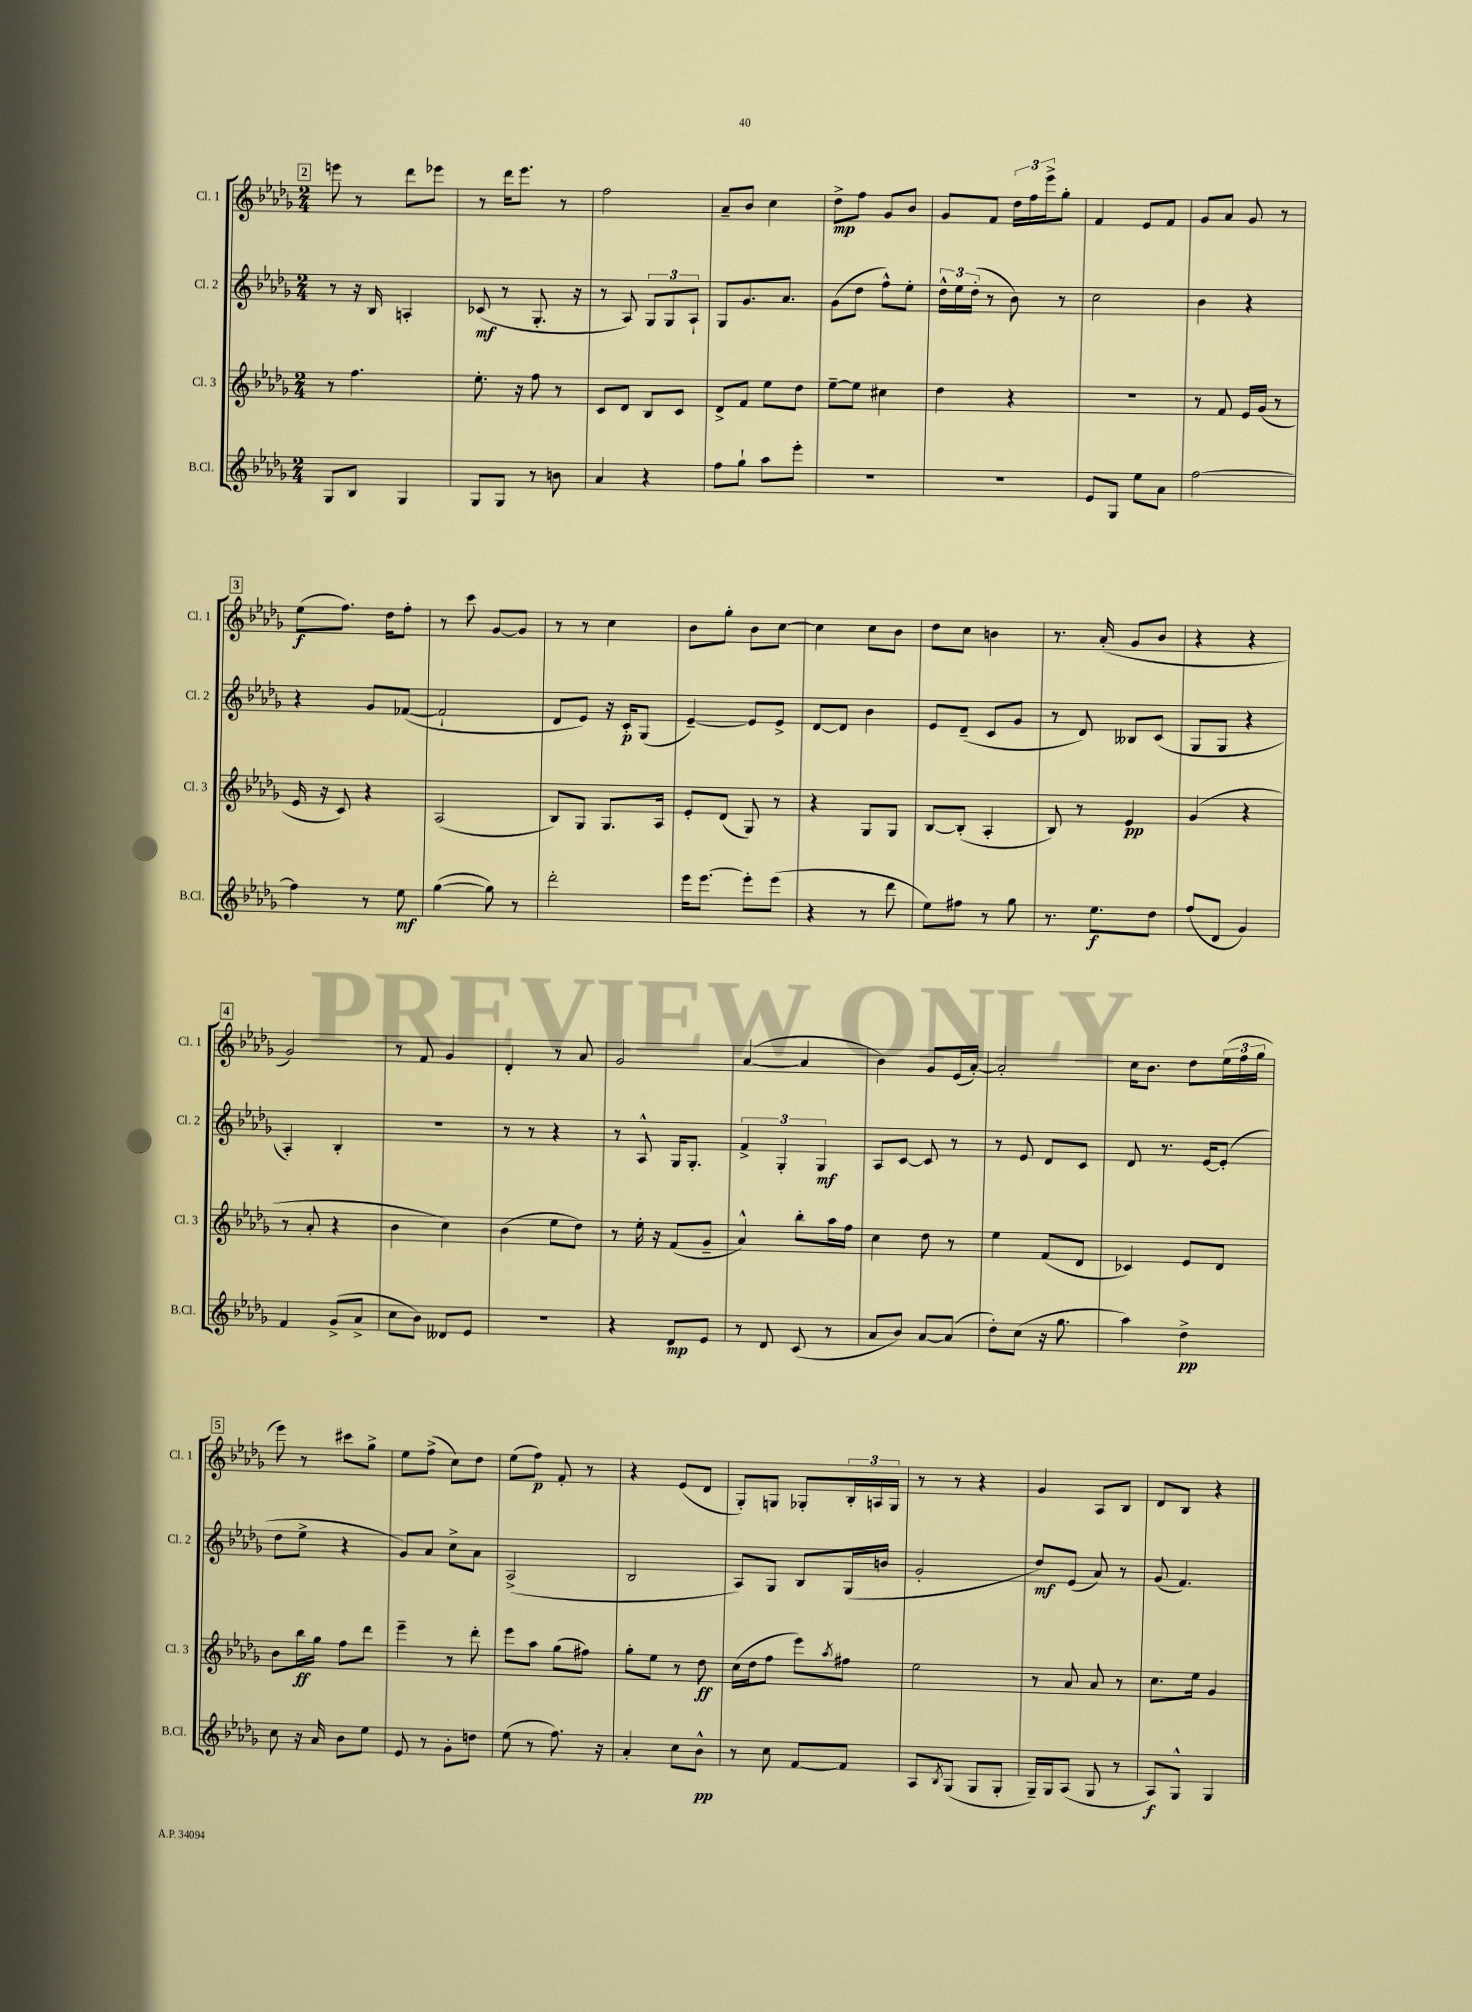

**kern	**dynam	**kern	**dynam	**kern	**dynam	**kern	**dynam
*part4	*part4	*part3	*part3	*part2	*part2	*part1	*part1
*staff4	*staff4	*staff3	*staff3	*staff2	*staff2	*staff1	*staff1
*I"B.Cl.	*	*I"Cl. 3	*	*I"Cl. 2	*	*I"Cl. 1	*
*I'B.Cl.	*	*I'Cl. 3	*	*I'Cl. 2	*	*I'Cl. 1	*
*clefG2	*	*clefG2	*	*clefG2	*	*clefG2	*
*k[b-e-a-d-g-]	*	*k[b-e-a-d-g-]	*	*k[b-e-a-d-g-]	*	*k[b-e-a-d-g-]	*
*M2/4	*	*M2/4	*	*M2/4	*	*M2/4	*
!!LO:REH:place=s1:t=2
=12	=12	=12	=12	=12	=12	=12	=12
8G-/L	.	8r	.	8r	.	8eeen\	.
8B-/J	.	4.ff\	.	16r	.	8r	.
.	.	.	.	16B-/	.	.	.
4G-/	.	.	.	4An'/	.	8ddd-\L	.
.	.	.	.	.	.	8eee-X\J	.
=13	=13	=13	=13	=13	=13	=13	=13
8G-/L	.	8.ee-'\	.	(8c-X/	mf	8r	.
8G-/J	.	.	.	8r	.	16ddd-\KL	.
.	.	16r	.	.	.	8.eee-\J	.
8r	.	8ff\	.	8.G-'/	.	.	.
8bn\	.	8r	.	.	.	8r	.
.	.	.	.	16r	.	.	.
=14	=14	=14	=14	=14	=14	=14	=14
4a-/	.	8c/L	.	8r	.	2ff\	.
.	.	8d-/J	.	8A-/)	.	.	.
4r	.	8B-/L	.	12G-/L	.	.	.
.	.	.	.	12G-/	.	.	.
.	.	8c/J	.	.	.	.	.
.	.	.	.	12A-`/J	.	.	.
=15	=15	=15	=15	=15	=15	=15	=15
8ff\L	.	8d-^/L	.	8G-/L	.	8a-~/L	.
8gg-`\J	.	8f/J	.	8.g-/	.	8b-/J	.
8aa-\L	.	8ee-\L	.	.	.	4cc\	.
.	.	.	.	8.a-/J	.	.	.
8eee-'\J	.	8dd-\J	.	.	.	.	.
=16	=16	=16	=16	=16	=16	=16	=16
2r	.	[8ee-~\L	.	(8g-\L	.	8dd-^\L	mp
.	.	8ee-\J]	.	8dd-\J	.	8ff\J	.
.	.	4cc#X\	.	8ff^^\L)	.	8g-/L	.
.	.	.	.	8ee-'\J	.	8b-/J	.
=17	=17	=17	=17	=17	=17	=17	=17
2r	.	4dd-\	.	24dd-^^\LL	.	8g-/L	.
.	.	.	.	24ee-\	.	.	.
.	.	.	.	(24dd-'\JJ	.	.	.
.	.	.	.	8r	.	8f/J	.
.	.	4r	.	8b-\)	.	24dd-\LL	.
.	.	.	.	.	.	24ff\	.
.	.	.	.	.	.	24eee-^\J	.
.	.	.	.	8r	.	8gg-'\J	.
=18	=18	=18	=18	=18	=18	=18	=18
8e-/L	.	2r	.	2cc\	.	4f/	.
8G-/J	.	.	.	.	.	.	.
8ee-\L	.	.	.	.	.	8e-/L	.
8a-\J	.	.	.	.	.	8f/J	.
=19	=19	=19	=19	=19	=19	=19	=19
[2ff\	.	8r	.	4b-\	.	8g-/L	.
.	.	8f/	.	.	.	8a-/J	.
.	.	16e-/LL	.	4r	.	8g-/	.
.	.	(16g-/JJ	.	.	.	.	.
.	.	8r	.	.	.	8r	.
!!LO:LB:g=z
!!LO:REH:place=s1:t=3
=20	=20	=20	=20	=20	=20	=20	=20
4ff\]	.	16e-/	.	4r	.	(8ee-\L	f
.	.	16r	.	.	.	.	.
.	.	8c/)	.	.	.	8.ff\J)	.
8r	.	4r	.	8g-/L	.	.	.
.	.	.	.	.	.	16dd-\KL	.
8ee-\	mf	.	.	([8f-X/J	.	8ff'\J	.
=21	=21	=21	=21	=21	=21	=21	=21
([4gg-\	.	(2A-/	.	2f-`/]	.	8r	.
.	.	.	.	.	.	8ccc\	.
8gg-\])	.	.	.	.	.	[8g-/L	.
8r	.	.	.	.	.	8g-/J]	.
=22	=22	=22	=22	=22	=22	=22	=22
2ddd-'\	.	8B-/L)	.	8d-/L	.	8r	.
.	.	8G-/J	.	8e-/J)	.	8r	.
.	.	8.G-/L	.	16r	.	4cc\	.
.	.	.	.	16c'/KL	p	.	.
.	.	.	.	(8G-/J	.	.	.
.	.	16A-/Jk	.	.	.	.	.
=23	=23	=23	=23	=23	=23	=23	=23
16eee-\KL	.	8e-'/L	.	[4e-~/)	.	8b-\L	.
[8.eee-\J	.	.	.	.	.	.	.
.	.	(8d-/J	.	.	.	8gg-'\J	.
8eee-'\L]	.	8G-/)	.	8e-/L]	.	8b-\L	.
(8eee-\J	.	8r	.	8e-^/J	.	[8cc\J	.
=24	=24	=24	=24	=24	=24	=24	=24
4r	.	4r	.	[8d-/L	.	4cc\]	.
.	.	.	.	8d-/J]	.	.	.
8r	.	8G-/L	.	4b-\	.	8cc\L	.
8ddd-\	.	8G-/J	.	.	.	8b-\J	.
=25	=25	=25	=25	=25	=25	=25	=25
8ee-\L)	.	[8B-/L	.	8e-/L	.	8dd-\L	.
8ff#X\J	.	(8B-'/J]	.	(8d-~/J	.	8cc\J	.
8r	.	4A-'/	.	8c/L	.	4bn\	.
8gg-\	.	.	.	8g-/J	.	.	.
=26	=26	=26	=26	=26	=26	=26	=26
8.r	.	8B-/)	.	8r	.	8.r	.
.	.	8r	.	8d-/)	.	.	.
8.ee-\L	f	.	.	.	.	(16a-'/	.
.	.	4e-/	pp	8B--X/L	.	8g-/L	.
8dd-\J	.	.	.	(8c/J	.	8b-/J	.
=27	=27	=27	=27	=27	=27	=27	=27
(8ff/L	.	(4g-/	.	8G-/L	.	4r	.
8d-/J	.	.	.	8G-/J	.	.	.
4g-/)	.	4r	.	4r	.	4r	.
!!LO:LB:g=z
!!LO:REH:place=s1:t=4
=28	=28	=28	=28	=28	=28	=28	=28
4f/	.	8r	.	4A-'/)	.	2g-/)	.
.	.	8a-'/	.	.	.	.	.
(8g-^/L	.	4r	.	4B-'/	.	.	.
8a-^/J	.	.	.	.	.	.	.
=29	=29	=29	=29	=29	=29	=29	=29
8cc\L	.	4b-\	.	2r	.	8r	.
8b-\J)	.	.	.	.	.	8f/	.
8d--X/L	.	4cc\)	.	.	.	4g-/	.
8e-/J	.	.	.	.	.	.	.
=30	=30	=30	=30	=30	=30	=30	=30
2r	.	(4b-\	.	8r	.	4d-'/	.
.	.	.	.	8r	.	.	.
.	.	8ee-\L	.	4r	.	8r	.
.	.	8dd-\J)	.	.	.	8a-/	.
=31	=31	=31	=31	=31	=31	=31	=31
4r	.	8r	.	8r	.	2g-/	.
.	.	16ee-'\	.	8A-^^/	.	.	.
.	.	16r	.	.	.	.	.
8d-/L	mp	(8f/L	.	16G-/KL	.	.	.
.	.	.	.	8.G-'/J	.	.	.
8e-/J	.	8g-~/J	.	.	.	.	.
=32	=32	=32	=32	=32	=32	=32	=32
8r	.	4a-^^/)	.	6f^/	.	([4a-/	.
8d-/	.	.	.	.	.	.	.
.	.	.	.	6G-'/	.	.	.
(8c/	.	8bb-'\L	.	.	.	4a-/]	.
.	.	.	.	6G-/	mf	.	.
8r	.	16aa-\L	.	.	.	.	.
.	.	16ff\JJ	.	.	.	.	.
=33	=33	=33	=33	=33	=33	=33	=33
8a-/L	.	4cc\	.	8A-/L	.	4b-\)	.
8b-/J)	.	.	.	[8c/J	.	.	.
[8a-/L	.	8dd-\	.	8c/]	.	8g-/L	.
(8a-/J]	.	8r	.	8r	.	(16e-/L	.
.	.	.	.	.	.	[16a-'/JJ)	.
=34	=34	=34	=34	=34	=34	=34	=34
8dd-'\L)	.	4ee-\	.	8r	.	2a-'/]	.
(8cc\J	.	.	.	8e-/	.	.	.
16r	.	(8f/L	.	8d-/L	.	.	.
8.gg-\	.	.	.	.	.	.	.
.	.	8d-/J	.	8c/J	.	.	.
=35	=35	=35	=35	=35	=35	=35	=35
4aa-\)	.	4c-X/)	.	8d-/	.	16cc\KL	.
.	.	.	.	.	.	8.b-\J	.
.	.	.	.	8.r	.	.	.
4dd-^\	pp	8e-/L	.	.	.	8dd-\L	.
.	.	.	.	[16e-/KL	.	.	.
.	.	8d-/J	.	(8e-'/J]	.	(24ee-\L	.
.	.	.	.	.	.	24ff\	.
.	.	.	.	.	.	24gg-\JJ	.
!!LO:LB:g=z
!!LO:REH:place=s1:t=5
=36	=36	=36	=36	=36	=36	=36	=36
8cc\	.	8b-\L	.	8dd-\L	.	8eee-\)	.
16r	.	16bb-\L	ff	8ee-^\J	.	8r	.
16a-/	.	16gg-\JJ	.	.	.	.	.
8b-\L	.	8ff\L	.	4r	.	8ccc#X\L	.
8ee-\J	.	8ddd-\J	.	.	.	8gg-^\J	.
=37	=37	=37	=37	=37	=37	=37	=37
8e-/	.	4eee-~\	.	8g-/L)	.	8ee-\L	.
8r	.	.	.	8a-/J	.	(8ff^\J	.
8g-'\L	.	8r	.	8cc^\L	.	8cc\L)	.
8ddn\J	.	8ddd-'\	.	8a-\J	.	8dd-\J	.
=38	=38	=38	=38	=38	=38	=38	=38
(8ee-\	.	8eee-\L	.	(2A-^/	.	(8ee-\L	.
8r	.	8aa-\J	.	.	.	8ff\J)	p
8.ff\)	.	(8gg-\L	.	.	.	8f'/	.
.	.	8ff#X\J)	.	.	.	8r	.
16r	.	.	.	.	.	.	.
=39	=39	=39	=39	=39	=39	=39	=39
4a-'/	.	8gg-'\L	.	2B-/	.	4r	.
.	.	8ee-\J	.	.	.	.	.
8cc\L	.	8r	.	.	.	(8e-/L	.
8b-^^\J	pp	8dd-\	ff	.	.	8d-/J	.
=40	=40	=40	=40	=40	=40	=40	=40
8r	.	(16cc\LL	.	8A-/L)	.	8G-'/L)	.
.	.	16dd-\J	.	.	.	.	.
8cc\	.	8ff\J	.	8G-/J	.	8Gn/J	.
[8f/L	.	8eee-\L)	.	8B-/L	.	8G-X'/L	.
.	.	8qaa-/	.	.	.	.	.
8f/J]	.	8ff#X\J	.	(16G-/L	.	24B-'/L	.
.	.	.	.	.	.	24An/	.
.	.	.	.	16bn/JJ	.	.	.
.	.	.	.	.	.	24G-/JJ	.
=41	=41	=41	=41	=41	=41	=41	=41
8A-/L	.	2ee-\	.	2g-'/	.	8r	.
8qB-/	.	.	.	.	.	.	.
(8G-/J	.	.	.	.	.	8r	.
8G-/L	.	.	.	.	.	4r	.
8G-'/J	.	.	.	.	.	.	.
=42	=42	=42	=42	=42	=42	=42	=42
16G-~/LL)	.	8r	.	8dd-/L)	mf	4g-/	.
16G-/J	.	.	.	.	.	.	.
(8A-/J	.	8a-/	.	(8e-/J	.	.	.
8G-/	.	8a-/	.	8a-/)	.	8A-/L	.
8r	.	8r	.	8r	.	8B-/J	.
=43	=43	=43	=43	=43	=43	=43	=43
8A-/L)	f	8.cc\L	.	(8g-/	.	8d-/L	.
8G-^^/J	.	.	.	4.f/)	.	8B-/J	.
.	.	16ee-\Jk	.	.	.	.	.
4G-/	.	4g-/	.	.	.	4r	.
==	==	==	==	==	==	==	==
*-	*-	*-	*-	*-	*-	*-	*-
